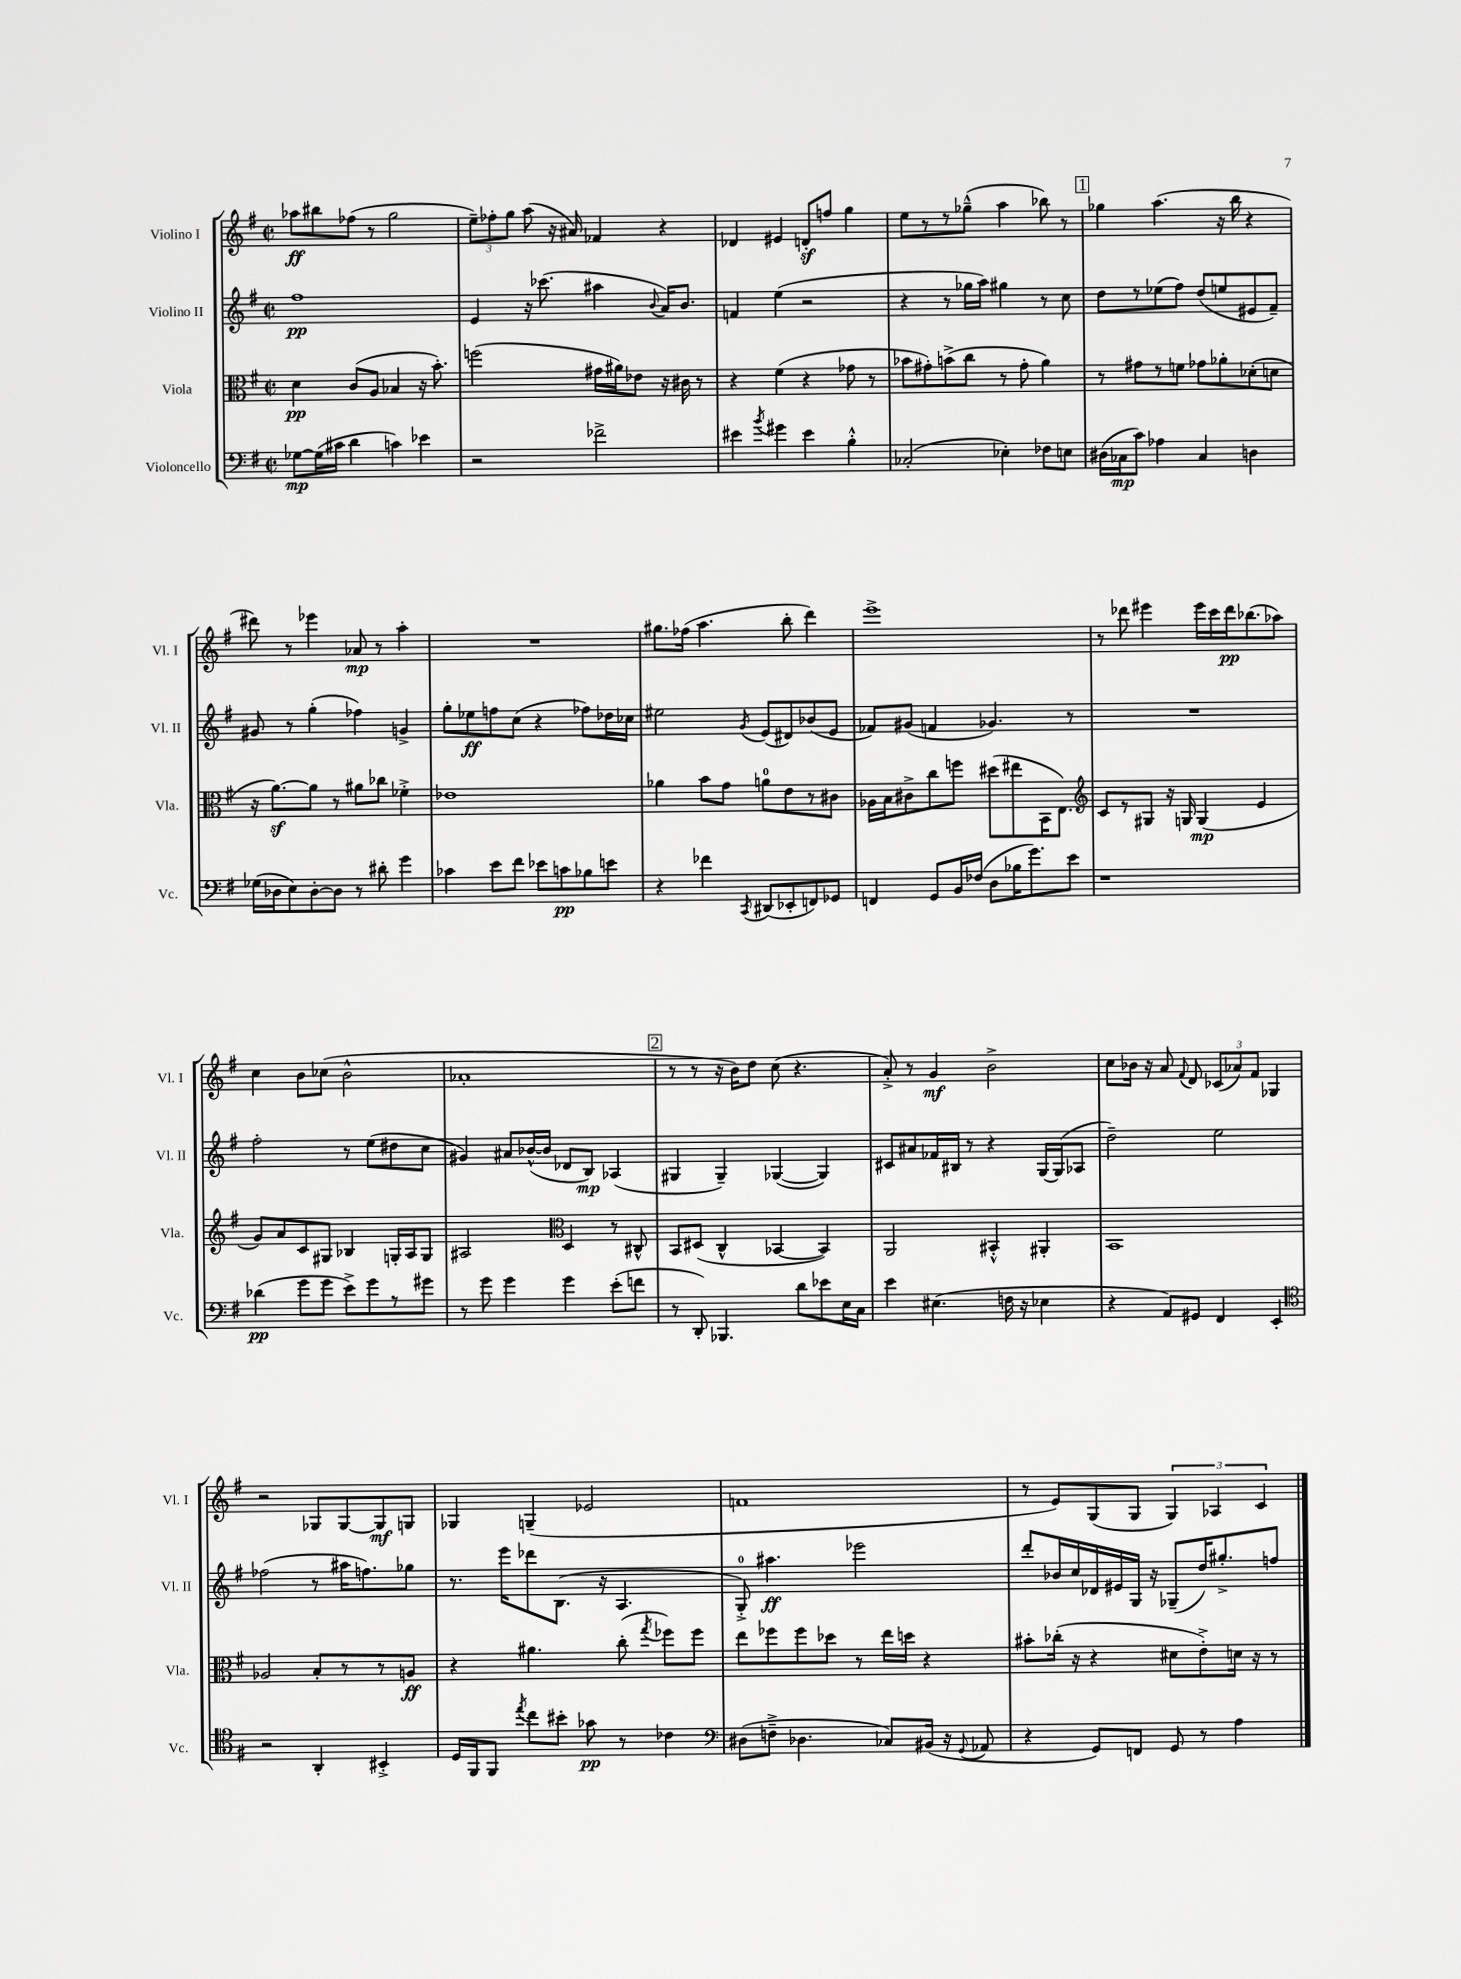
<<
\new StaffGroup <<
\new Staff = "s0" \with { instrumentName = "Violino I" shortInstrumentName = "Vl. I" } {
    \clef treble \key g \major \defaultTimeSignature \time 2/2
    \autoBeamOff aes''8[\ff bis''8 fes''8]( r8 g''2 |
    \tuplet 3/2 { e''8[--) fes''8-. g''8] } a''8( r16 ais'16) fes'4 r4 |
    des'4 eis'4 d'8[-.\sf f''8] g''4 |
    e''8[ r8 r8 ges''8]---^( a''4 bes''8) r8 |
    \mark \markup { \box "1" } ges''4 a''4.( r16 b''16 r4 |
    dis'''8) r8 ees'''4 aes'8\mp r8 a''4-. |
    R1 |
    gis''8.[ fes''16]( a''4. b''8-. d'''4) |
    e'''1-> |
    r8 des'''8 eis'''4 eis'''16[ c'''16 des'''16\pp bes''8.( aes''8]) |
    c''4 b'8[ ces''8]( b'2-^ |
    aes'1-. |
    \mark \markup { \box "2" } r8 r8 r16 b'16[) d''8] c''8( r4. |
    a'8-.->) r8 g'4\mf b'2-> |
    c''8[ bes'16] r16 a'8 \appoggiatura { fis'8 } d'8 \tuplet 3/2 { ces'8[( aes'8) fis'8] } ges4 |
    r2 ges8[ ges8~ ges8\mf g8] |
    ges4 g4--( ees'2 |
    f'1 |
    r8 e'8[) g8( g8] \tuplet 3/2 { g4) aes4 c'4 } \bar "|." |
}
\new Staff = "s1" \with { instrumentName = "Violino II" shortInstrumentName = "Vl. II" } {
    \clef treble \key g \major \defaultTimeSignature \time 2/2
    \autoBeamOff fis''1\pp |
    e'4 r16 ces'''8.( ais''4 \appoggiatura { b'8 } a'16[) b'8.] |
    f'4 e''4( r2 |
    r4 r8 ges''16[ a''16]) gis''4 r8 c''8 |
    \mark \markup { \box "1" } d''8[ r8 ees''8( fis''8]) d''8[( e''8 eis'8 fis'8]--) |
    gis'8 r8 g''4-.( fes''4) g'4-> |
    g''8[-. ees''8\ff f''8 c''8]( r4 fes''8[) des''16 ces''16] |
    eis''2 \acciaccatura { g'8 } e'8[( dis'8) bes'8( e'8] |
    fes'8[) gis'8]( f'4 ges'4.) r8 |
    R1 |
    fis''2-. r8 e''8[( dis''8 c''8] |
    gis'4) ais'8[ bes'16~-^( bes'16] des'8[ b8]\mp) aes4( |
    \mark \markup { \box "2" } gis4 gis4--) ges4~( ges4) |
    cis'8[ ais'8 fes'16 bis16] r8 r4 g16[~ g16( aes8] |
    d''2--) e''2 |
    fes''2( r8 ais''16[ f''8.) ges''8] |
    r8. e'''16[ des'''8 b8.]( r16 a4. |
    g8-0-.->) ais''4.\ff ees'''2 |
    d'''8[-. bes'16 c''16 des'16 eis'16 g16] r16 ges8[--( d''16) gis''8.-.-> f''8] \bar "|." |
}
\new Staff = "s2" \with { instrumentName = "Viola" shortInstrumentName = "Vla." } {
    \clef alto \key g \major \defaultTimeSignature \time 2/2
    \autoBeamOff d'4\pp c'8[( a8] bes4 r16 b'8.-.) |
    f''2( gis'16[ ais'16) ees'8] r16 cis'16 r8 |
    r4 fis'4( r4 ges'8 r8 |
    bes'8[ gis'8-.) b'8->( c''8] r8 gis'8-. a'4) |
    \mark \markup { \box "1" } r8 gis'8[ r8 f'8] ges'8[ aes'8-. des'8-.( d'8] |
    r16 a'8.[~\sf) a'8] r8 ais'8[ ces''8] fes'4-.-> |
    ees'1 |
    aes'4 b'8[ g'8] a'8[-0 e'8 r8 cis'8] |
    aes16[ b16 cis'8-> c''8 f''8] dis''8[( eis''8 b,16 e8.]) |
    \clef treble c'8[ r8 gis8] r16 g16 g4\mp( e'4 |
    g'8[) a'8 c'8 gis8] bes4 g16[-. a16 g8] |
    ais2 \clef alto d4 r8 cis8-^ |
    \mark \markup { \box "2" } b,8[ dis8]( c4-^ bes,4~ bes,4) |
    a,2 bis,4-.-^ ais,4-. |
    b,1 |
    aes2 b8[-. r8 r8 a8]\ff |
    r4 ais'4. c''8-.( \acciaccatura { g''8 } fes''8[) fes''8] |
    e''8[ fes''8 fes''8 des''8] r8 e''16[ d''16] r4 |
    bis'8[-. ces''16]-.( r16 r4 dis'8[ e'8-.->) d'16] r16 r8 \bar "|." |
}
\new Staff = "s3" \with { instrumentName = "Violoncello" shortInstrumentName = "Vc." } {
    \clef bass \key g \major \defaultTimeSignature \time 2/2
    \autoBeamOff ges8[~\mp ges16( cis'16] d'4 c'4) ees'4 |
    r2 fes'2-> |
    eis'4 \acciaccatura { b'8 } gis'4 eis'4 b4-.-^ |
    ces2-.( ees4-.) fes8[ e8] |
    \mark \markup { \box "1" } dis16[( ces16\mp c'8]) aes4 ces4 d4 |
    ges16[( des16 e8) des8~-. des8] r8 dis'8-. g'4 |
    ces'4 e'8[ fis'8] ees'8[ c'8\pp bes8 e'8] |
    r4 fes'4 \acciaccatura { c,8 } dis,8[( ees,8-. f,8) ges,8] |
    f,4 g,8[ b,16 fes16]( d8[ bes16 g'8.) e'8] |
    r1 |
    des'4\pp( g'8[ g'8] e'8[->) g'8 r8 gis'8] |
    r8 g'8 g'4 g'4 e'8[-.( f'8] |
    \mark \markup { \box "2" } r8 d,8-.) bes,,4. d'8[ ees'8 e16 c16] |
    e'4 eis4.( f16 r16 ees4 |
    r4 a,8[) gis,8] fis,4 e,4-. |
    \clef tenor r2 a,4-. bis,4-.-> |
    d16[ fis,16 fis,8] \acciaccatura { e''8 } c''8[ bis'8]-. ges'8\pp r8 ces'4 |
    \clef bass dis8[( f8]---> des4. ces8[) bis,16]( r16 \appoggiatura { g,8 } aes,8 |
    r4 g,8[) f,8] g,8 r8 a4 \bar "|." |
}
>>
>>
\layout { \context { \Score \remove "Bar_number_engraver" } }
